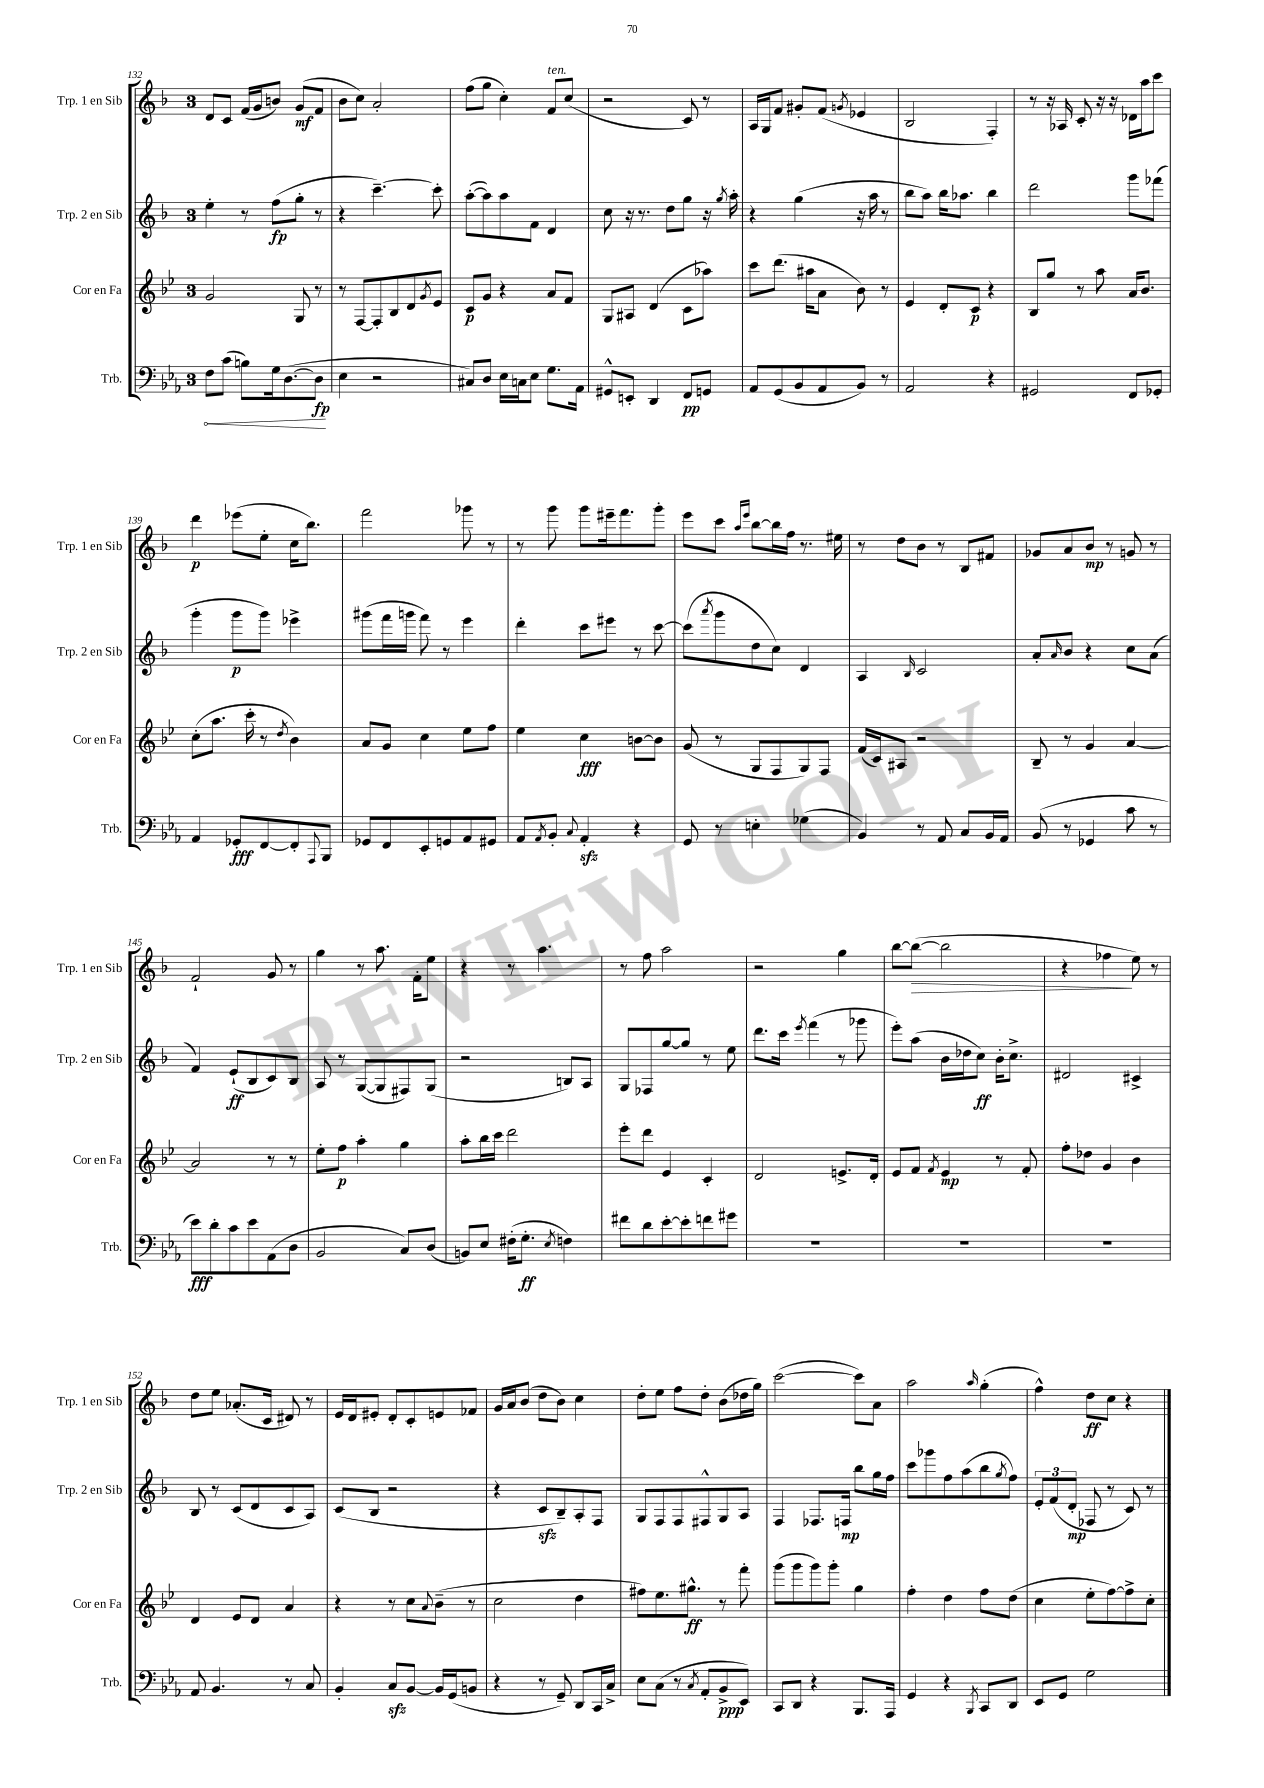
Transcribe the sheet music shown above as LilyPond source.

<<
\new StaffGroup <<
\new Staff = "s0" \with { instrumentName = "Trp. 1 en Sib" shortInstrumentName = "Trp. 1 en Sib" } {
    \clef treble \key f \major \once \override Staff.TimeSignature.style = #'single-digit \time 3/4
    d'8 c'8 f'16( g'16 b'8) g'8\mf( f'8 |
    bes'8 c''8) a'2-. |
    f''8( g''8 c''4-.) f'8^\markup { \italic "ten." } c''8( |
    r2 c'8) r8 |
    a16 g16 f'8 gis'8-. f'8( \acciaccatura { g'8 } ees'4 |
    bes2 f4-.) |
    r8 r16 aes16 c'8-. r16 r16 des'16 a''16 c'''8 |
    d'''4\p ees'''8( e''8-. c''16 bes''8.) |
    f'''2 ges'''8 r8 |
    r8 g'''8 g'''8 eis'''16-- f'''8. g'''8-. |
    e'''8 c'''8 \grace { a''16 e'''16 } bes''8~ bes''16 f''16 r8. eis''16 |
    r8 d''8 bes'8 r8 bes8 fis'8 |
    ges'8 a'8 bes'8\mp r8 g'8 r8 |
    f'2-! g'8 r8 |
    g''4 r8 a''8. f'16-. e''8 |
    r4 r8 a''4. |
    r8 f''8 a''2 |
    r2 g''4 |
    bes''8~ bes''8~\>( bes''2 |
    r4 fes''4\! e''8) r8 |
    d''8 e''8 aes'8.-.( c'16 dis'8) r8 |
    e'16 d'16 eis'8-. d'8-. c'8-. e'8 fes'8 |
    g'16 a'16 bes'8( d''8 bes'8) c''4 |
    d''8-. e''8 f''8 d''8-. bes'8( des''16 g''16) |
    c'''2~( c'''8) a'8 |
    a''2 \grace { a''16 } g''4-.( |
    f''4-^) d''8\ff c''8 r4 \bar "|." |
}
\new Staff = "s1" \with { instrumentName = "Trp. 2 en Sib" shortInstrumentName = "Trp. 2 en Sib" } {
    \clef treble \key f \major \once \override Staff.TimeSignature.style = #'single-digit \time 3/4
    e''4-. r8 f''8\fp( g''8-. r8 |
    r4 c'''4.~--) c'''8-. |
    a''8~-.( a''8) a''8 f'8 d'4 |
    c''8 r16 r8. d''8 g''8 r16 \acciaccatura { g''8 } a''16-. |
    r4 g''4( r16 a''16 r8 |
    bes''8 a''8) bes''16 aes''8. bes''4 |
    d'''2 g'''8 fes'''8( |
    g'''4-. g'''8\p g'''8) ees'''4-> |
    gis'''8( f'''16 g'''16 f'''8) r8 e'''4 |
    d'''4-. c'''8 eis'''8 r8 c'''8~ |
    c'''8( \acciaccatura { a'''8 } g'''8 d''8 c''8) d'4 |
    a4 \grace { bes16 } c'2 |
    a'8-. \grace { a'16 } bes'8 r4 c''8 a'8( |
    f'4) e'8-!\ff( bes8 c'8) bes8 |
    a8 r8 g8~( g8 fis8) g8( |
    r2 b8) a8 |
    g8 fes8 g''8~ g''8 r8 e''8 |
    d'''8. c'''16 \acciaccatura { e'''8 } f'''4( r8 ges'''8 |
    e'''8-.) a''8( bes'16 des''16 c''8\ff) bes'16-. c''8.-> |
    dis'2 cis'4-> |
    bes8 r8 c'8( d'8 c'8 a8) |
    c'8( bes8 r2 |
    r4 c'8\sfz bes8--) a8-. f8 |
    g8 f8 f8 fis8-^ g8 a8 |
    f4 fes8. f16\mp bes''8 g''16 f''16 |
    c'''8 ges'''8 f''8 a''8( bes''8 \acciaccatura { g''8 } f''8) |
    \tuplet 3/2 { e'8-. f'8( d'8-.\mp } fes8 r8 c'8) r8 \bar "|." |
}
\new Staff = "s2" \with { instrumentName = "Cor en Fa" shortInstrumentName = "Cor en Fa" } {
    \clef treble \key bes \major \once \override Staff.TimeSignature.style = #'single-digit \time 3/4
    g'2 g8 r8 |
    r8 f8~ f8-. bes8 d'8 \acciaccatura { g'8 } ees'8 |
    c'8\p g'8 r4 a'8 f'8 |
    g8 ais8 d'4( c'8 aes''8) |
    c'''8 d'''8.( ais''16 a'8 bes'8) r8 |
    ees'4 d'8-. c'8\p r4 |
    bes8 g''8 r8 a''8 a'16 bes'8. |
    c''8-.( a''8. c'''16-. r8 \acciaccatura { d''8 } bes'4) |
    a'8 g'8 c''4 ees''8 f''8 |
    ees''4 c''4\fff b'8~ b'8 |
    g'8( r8 g8 f8 g8) f8 |
    f'16( c'16) ais8 r2 |
    bes8-- r8 g'4 a'4~ |
    a'2 r8 r8 |
    ees''8-. f''8\p a''4-. g''4 |
    a''8-. bes''16 c'''16 d'''2 |
    ees'''8-. d'''8 ees'4 c'4-. |
    d'2 e'8.-> d'16-. |
    ees'8 f'8 \acciaccatura { f'8 } ees'4\mp r8 f'8-. |
    f''8-. des''8 g'4 bes'4 |
    d'4 ees'8 d'8 a'4 |
    r4 r8 c''8 \appoggiatura { a'8 } bes'8--( r8 |
    c''2 d''4 |
    fis''8) ees''8. gis''8.-^\ff r8 f'''8-. |
    g'''8( g'''8 g'''8) g'''8-. g''4 |
    f''4-. d''4 f''8 d''8( |
    c''4 ees''8-. f''8~) f''8-> c''8-. \bar "|." |
}
\new Staff = "s3" \with { instrumentName = "Trb." shortInstrumentName = "Trb." } {
    \clef bass \key ees \major \once \override Staff.TimeSignature.style = #'single-digit \time 3/4
    \once \override Hairpin.circled-tip = ##t f8\< c'8( b8) g16 d8.~( d8\fp\! |
    ees4 r2 |
    cis8) d8 ees16 c16 ees8 g8. aes,16 |
    gis,8-^ e,8-. d,4 f,8\pp g,8 |
    aes,8 g,8( bes,8 aes,8 bes,8) r8 |
    aes,2 r4 |
    gis,2 f,8 ges,8-. |
    aes,4 ges,8-.\fff f,8~ f,8-. \appoggiatura { aes,,8 } bes,,8 |
    ges,8 f,8 ees,8-. g,8 aes,8 gis,8 |
    aes,8 \acciaccatura { aes,8 } bes,8-. \appoggiatura { c8 } aes,4-.\sfz r4 |
    g,8 r8 e4-. ges4( |
    bes,4) r8 aes,8 c8 bes,16 aes,16 |
    bes,8( r8 ges,4 c'8 r8 |
    ees'8\fff) d'8-. c'8 ees'8 aes,8( d8 |
    bes,2 c8) d8( |
    b,8) ees8 fis16-.( g8.-.\ff \acciaccatura { ees8 } f4) |
    fis'8 d'8 ees'8~-. ees'8-. f'8 gis'8 |
    R2. |
    R2. |
    R2. |
    aes,8 bes,4. r8 c8 |
    bes,4-. c8\sfz bes,8~ bes,16 g,16( b,8 |
    r4 r8 g,8--) d,8 c,16 c16-> |
    ees8 c8( r8 \acciaccatura { c8 } aes,8-. bes,8->\ppp ees,8) |
    c,8 d,8 r4 bes,,8. aes,,16 |
    g,4 r4 \acciaccatura { bes,,8 } c,8 d,8 |
    ees,8 g,8 g2 \bar "|." |
}
>>
>>
\layout { \context { \Score currentBarNumber = #132 } }
